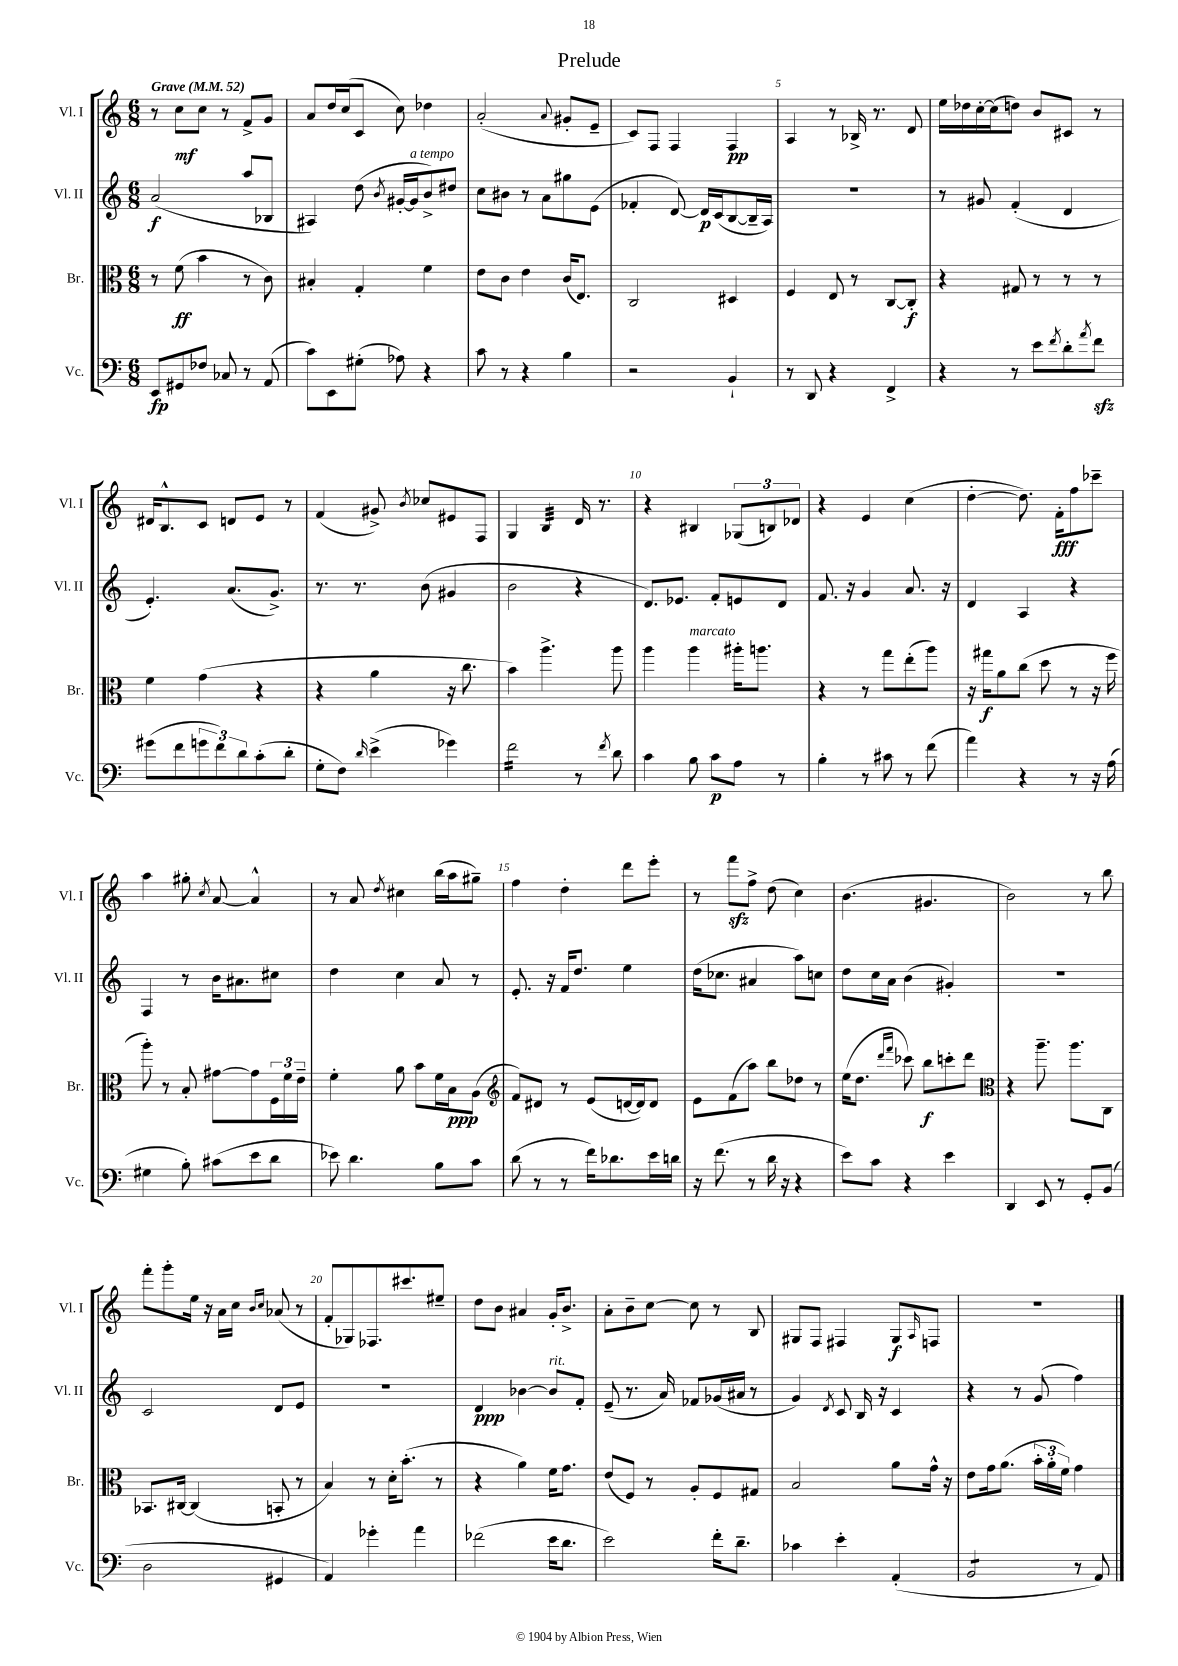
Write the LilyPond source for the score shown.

\header { title = "Prelude" }
<<
\new StaffGroup <<
\new Staff = "s0" \with { instrumentName = "Vl. I" shortInstrumentName = "Vl. I" } {
    \clef treble \key c \major \numericTimeSignature \time 6/8 \tempo "Grave" 4 = 52
    r8 c''8\mf c''8 r8 f'8-> g'8 |
    a'8 d''16 c''16( c'8 c''8) des''4 |
    a'2-.( \appoggiatura { a'8 } gis'8-. e'8-- |
    c'8) f8 f4 f4\pp |
    a4 r8 bes16-> r8. d'8 |
    e''16 des''16 c''16~-. c''16( d''8) b'8 cis'8 r8 |
    dis'16 b8.-^ c'8 d'8 e'8 r8 |
    f'4( gis'8->) \acciaccatura { b'8 } ces''8 eis'8 f8 |
    g4 b4:32 d'16 r8. |
    r4 bis4 \tuplet 3/2 { ges8( b8) des'8 } |
    r4 e'4 c''4( |
    d''4~-. d''8.) f'16-.\fff f''8 ces'''8-- |
    a''4 gis''8-. \acciaccatura { c''8 } a'8~ a'4-^ |
    r8 a'8 \acciaccatura { d''8 } cis''4 b''16( a''16 gis''8--) |
    f''4 d''4-. d'''8 e'''8-. |
    r8 f'''8\sfz f''8-> d''8( c''4) |
    b'4.( gis'4. |
    b'2) r8 b''8 |
    f'''8-. g'''8-. e''16 r16 a'16 c''16 \grace { b'16 c''16 } aes'8( r8 |
    f'8-. ges8) fes8. cis'''8. eis''8-- |
    d''8 b'8 ais'4 g'16-. b'8.-> |
    a'8-. b'8-- c''8~ c''8 r8 b8 |
    gis8 f8 fis4 gis8\f \grace { a16 } f8 |
    R2. \bar "|." |
}
\new Staff = "s1" \with { instrumentName = "Vl. II" shortInstrumentName = "Vl. II" } {
    \clef treble \key c \major \numericTimeSignature \time 6/8
    a'2\f( a''8 bes8 |
    ais4) d''8( \acciaccatura { b'8 } gis'16~-. gis'16^\markup { \italic "a tempo" } b'8->) dis''8 |
    c''8 bis'8 r8 a'8 gis''8 e'8( |
    fes'4-. d'8~) d'16\p c'16( b8~ b16-- a16) |
    R2. |
    r8 gis'8 f'4-.( d'4 |
    e'4.-.) a'8.( g'8.->) |
    r8. r8. b'8( gis'4 |
    b'2 r4 |
    d'8.) ees'8. f'8-. e'8 d'8 |
    f'8. r16 g'4 a'8. r16 |
    d'4 a4 r4 |
    f4 r8 b'16 ais'8. cis''8 |
    d''4 c''4 a'8 r8 |
    e'8.-. r16 f'16 d''8. e''4 |
    d''16( ces''8. ais'4 a''8) c''8 |
    d''8 c''16 a'16 b'4( gis'4-.) |
    R2. |
    c'2 d'8 e'8 |
    R2. |
    d'4\ppp bes'4~ bes'8^\markup { \italic "rit." } f'8-. |
    e'8--( r8. a'16) fes'8 ges'16( ais'16 r8 |
    g'4) \acciaccatura { d'8 } c'8 b16 r16 c'4 |
    r4 r8 g'8( f''4) \bar "|." |
}
\new Staff = "s2" \with { instrumentName = "Br." shortInstrumentName = "Br." } {
    \clef alto \key c \major \numericTimeSignature \time 6/8
    r8 f'8\ff( b'4 r8 c'8) |
    bis4-. g4-. f'4 |
    e'8 c'8 e'4 c'16( e8.) |
    c2 dis4 |
    f4 e8 r8 c8~ c8-.\f |
    r4 gis8 r8 r8 r8 |
    f'4 g'4( r4 |
    r4 a'4 r16 c''8. |
    b'4) a''4.-> a''8 |
    a''4 a''4^\markup { \italic "marcato" } ais''16-. a''8. |
    r4 r8 g''8 e''8-.( a''8) |
    r16 gis''16\f a'8 c''8( d''8 r8 r16 f''16 |
    a''8-.) r8 b8-. gis'8~ gis'8 \tuplet 3/2 { f16 f'16 e'16-- } |
    f'4-. a'8 b'8 f'16 b16\ppp a8( |
    \clef treble f'8) dis'8 r8 e'8( d'16~ d'16) d'8 |
    e'8 f'8( a''8) b''8 des''8 r8 |
    e''16( d''8. \grace { d'''16 f'''16 } ces'''8) b''8\f c'''8-. d'''8 |
    \clef alto r4 a''8.-- a''8. c8 |
    bes,8. cis16~ cis4( b,8-. r8 |
    b4) r8 d'16-. b'8.-.( r8 |
    r4 a'4) f'16 g'8. |
    e'8( f8) r8 a8-. f8 gis8 |
    b2 a'8 g'16-^ r16 |
    e'8 g'16 a'8.( \tuplet 3/2 { b'16-. a'16-. f'16) } g'4 \bar "|." |
}
\new Staff = "s3" \with { instrumentName = "Vc." shortInstrumentName = "Vc." } {
    \clef bass \key c \major \numericTimeSignature \time 6/8
    e,8\fp gis,8 fes8 ces8 r8 a,8( |
    c'8) e,8 gis8-.( aes8) r4 |
    c'8 r8 r4 b4 |
    r2 b,4-! |
    r8 d,8 r4 f,4-> |
    r4 r8 e'8 \acciaccatura { f'8 } d'8-. \acciaccatura { a'8 } f'8\sfz |
    gis'8( f'8 \tuplet 3/2 { g'8 f'8) d'8 } c'8-.( d'8-. |
    g8-. f8) \grace { d'16 } e'4->( ges'4) |
    f'2:16 r8 \acciaccatura { f'8 } d'8 |
    c'4 b8 c'8\p a8 r8 |
    b4-. r8 cis'8 r8 f'8( |
    a'4) r4 r8 r16 a16( |
    gis4 b8-.) cis'8( e'8 d'8 |
    ees'8) d'4. b8 c'8 |
    d'8( r8 r8 f'16) des'8. e'16 d'16 |
    r16 f'8.( r8 d'16 r16 r4 |
    e'8) c'8 r4 e'4 |
    d,4 e,8 r8 g,8-. b,8( |
    d2 gis,4 |
    a,4) ges'4-. a'4 |
    fes'2( e'16 d'8. |
    e'2) f'16-. d'8.-- |
    ces'4 e'4-. a,4-.( |
    b,2:8 r8 a,8) \bar "|." |
}
>>
>>
\layout { \context { \Score \override BarNumber.break-visibility = ##(#f #t #t) barNumberVisibility = #(every-nth-bar-number-visible 5) } }
